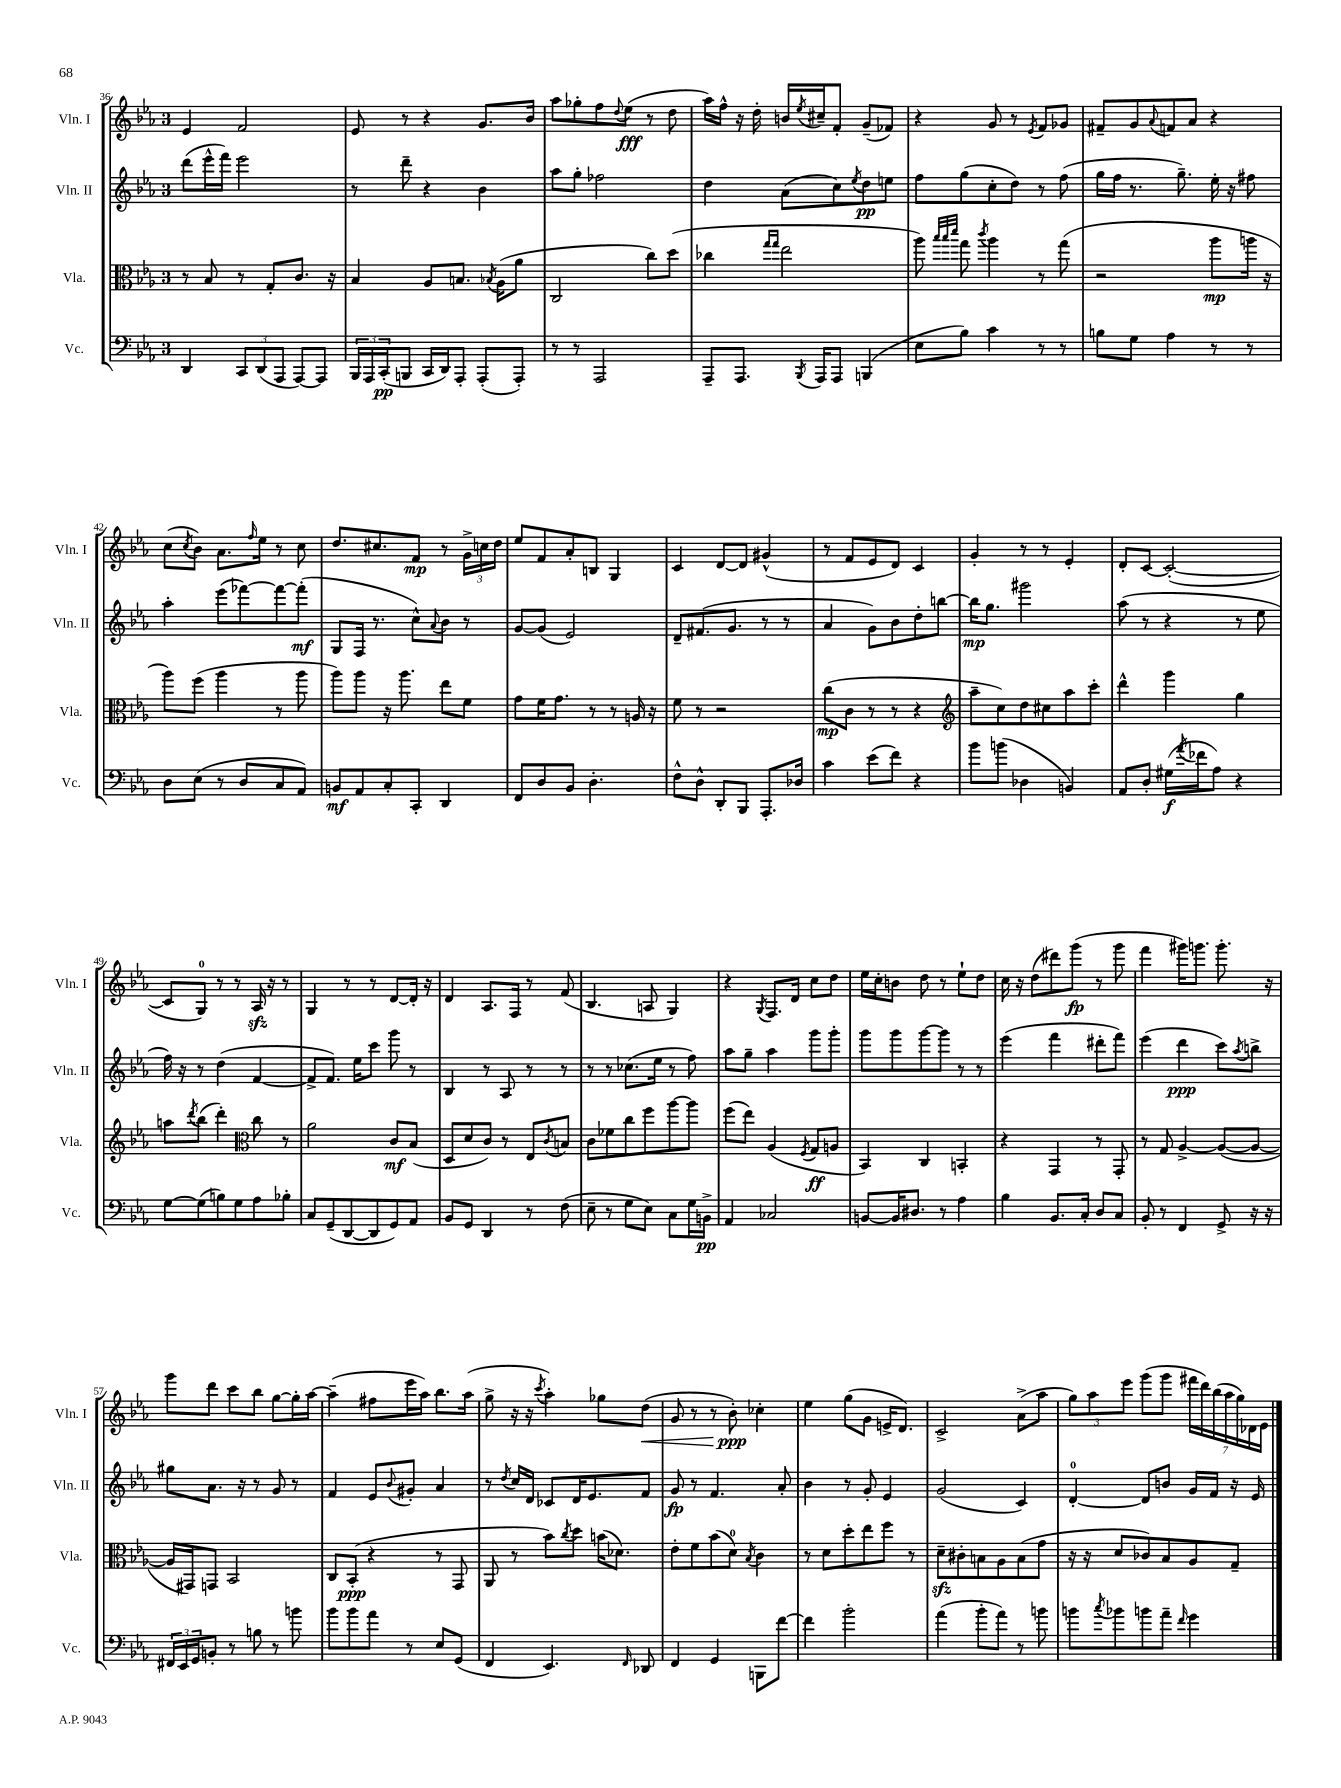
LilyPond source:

<<
\new StaffGroup <<
\new Staff = "s0" \with { instrumentName = "Vln. I" shortInstrumentName = "Vln. I" } {
    \clef treble \key ees \major \once \override Staff.TimeSignature.style = #'single-digit \time 3/4
    ees'4 f'2 |
    ees'8 r8 r4 g'8. bes'16 |
    aes''8 ges''8-. f''8 \appoggiatura { d''8 } ees''8\fff( r8 d''8 |
    aes''16) f''16-^ r16 d''16-. b'16 \acciaccatura { ees''8 } cis''16-- f'8-. g'8--( fes'8) |
    r4 g'8 r8 \acciaccatura { ees'8 } f'8 ges'8 |
    fis'8-- g'8 \appoggiatura { aes'8 } f'8 aes'8 r4 |
    c''8( \acciaccatura { c''8 } bes'8) aes'8. \grace { f''16 } ees''16 r8 c''8 |
    d''8. cis''8. f'8\mp r8 \tuplet 3/2 { g'16-> c''16 d''16 } |
    ees''8 f'8 aes'8-. b8 g4 |
    c'4 d'8~ d'8 gis'4-^( |
    r8 f'8 ees'8 d'8) c'4 |
    g'4-. r8 r8 ees'4-. |
    d'8-. c'8~ c'2~-.( |
    c'8 g8-0) r8 r8 aes16\sfz r16 r8 |
    g4 r8 r8 d'8~ d'16-. r16 |
    d'4 aes8. f16 r8 f'8( |
    bes4. a8 g4) |
    r4 \acciaccatura { g8 } f8. d'16 c''8 d''8 |
    ees''16 c''16-. b'8 d''8 r8 ees''8-! d''8 |
    c''16 r16 d''8( dis'''8) g'''8\fp( r8 g'''8 |
    f'''4 gis'''16) g'''8. g'''8.-. r16 |
    g'''8 d'''8 c'''8 bes''8 g''8~ g''16-. aes''16~ |
    aes''4--( fis''8 ees'''16 aes''16) bes''8. aes''16( |
    g''8-> r16 r16 \acciaccatura { c'''8 } aes''4-.) ges''8 d''8\<( |
    g'8 r8 r8 bes'8-.\ppp\!) ces''4-. |
    ees''4 g''8( g'8 e'16-> d'8.) |
    c'2-> aes'8->( aes''8 |
    \tuplet 3/2 { g''8) aes''8 ees'''8 } g'''8( g'''8 \tuplet 7/4 { fis'''16 d'''16) bes''16( aes''16 g''16) des'16 ees'16 } \bar "|." |
}
\new Staff = "s1" \with { instrumentName = "Vln. II" shortInstrumentName = "Vln. II" } {
    \clef treble \key ees \major \once \override Staff.TimeSignature.style = #'single-digit \time 3/4
    d'''8( ees'''16-^ f'''16) ees'''2 |
    r8 d'''8-- r4 bes'4 |
    aes''8 g''8-. fes''2 |
    d''4 aes'8( c''8) \acciaccatura { ees''8 } d''8\pp e''8 |
    f''8 g''8( c''8-. d''8) r8 f''8( |
    g''16 f''16 r8. g''8.--) ees''16-. r16 fis''8 |
    aes''4-. ees'''8( fes'''8~) fes'''8~ fes'''8-.\mf( |
    g8 f16 r8. c''8-^) \appoggiatura { aes'8 } bes'8 r8 |
    g'8~ g'8( ees'2) |
    d'8-- fis'8.( g'8. r8 r8 |
    aes'4 g'8) bes'8 d''8-. b''8~ |
    b''16\mp g''8. gis'''2 |
    aes''8( r8 r4 r8 ees''8 |
    f''16) r16 r8 d''4( f'4~ |
    f'8-> f'8.) ees''16 c'''8 g'''8 r8 |
    bes4 r8 aes8 r8 r8 |
    r8 r8 ces''8.( ees''16 r8 f''8) |
    aes''8 g''8-- aes''4 g'''8 g'''8-. |
    g'''8 g'''8 g'''8~ g'''8 r8 r8 |
    ees'''4( f'''4 dis'''8-. f'''8) |
    ees'''4( d'''4\ppp c'''8) \acciaccatura { aes''8 } b''8-> |
    gis''8 aes'8. r16 r8 g'8 r8 |
    f'4 ees'8 \appoggiatura { bes'8 } gis'8-. aes'4 |
    r8 \acciaccatura { d''8 } c''16 d'16 ces'8 d'16 ees'8. f'8 |
    g'8\fp r8 f'4. aes'8-. |
    bes'4 r8 g'8-. ees'4 |
    g'2( c'4) |
    d'4-0~-. d'8 b'8 g'16 f'16 r16 ees'16 \bar "|." |
}
\new Staff = "s2" \with { instrumentName = "Vla." shortInstrumentName = "Vla." } {
    \clef alto \key ees \major \once \override Staff.TimeSignature.style = #'single-digit \time 3/4
    r8 bes8 r8 g8-. c'8. r16 |
    bes4 aes8 b8. \acciaccatura { bes8 } aes16( aes'8 |
    c2 c''8) d''8( |
    ces''4 \grace { g''16 g''16 } ees''2 |
    aes''8) \grace { bes''32 bes''32 d'''32 } g''8 \acciaccatura { c'''8 } aes''4 r8 g''8( |
    r2 aes''8\mp a''16 r16 |
    aes''8) f''8( aes''4 r8 aes''8 |
    aes''8) aes''8 r16 aes''8. ees''8 f'8 |
    g'8 f'16 g'8. r8 r8 a16 r16 |
    f'8 r8 r2 |
    c''8\mp( c'8 r8 r8 r4 |
    \clef treble aes''8-- c''8) d''8 cis''8 aes''8 c'''8-. |
    d'''4-^ g'''4 g''4 |
    a''8 \acciaccatura { d'''8 } bes''8( d'''4-.) \clef alto c''8 r8 |
    aes'2 c'8\mf bes8( |
    d8 d'8 c'8) r8 ees8 \acciaccatura { c'8 } b8 |
    c'8 fes'8 c''8 f''8 aes''8~ aes''8 |
    f''8( ees''8) aes4( \acciaccatura { f8 } g8\ff a8 |
    bes,4) c4 b,4-. |
    r4 g,4 r8 g,8-. |
    r8 g8 aes4~-> aes8~( aes8~ |
    aes16 gis,16) g,8 bes,2 |
    c8 bes,8-.\ppp( r4 r8 g,8 |
    aes,8 r8 bes'8) \acciaccatura { c''8 } d''8 b'16( des'8.) |
    ees'8-. f'8 bes'8( d'8-0) \acciaccatura { bes8 } c'4 |
    r8 d'8 d''8-. ees''8 f''8 r8 |
    d'8--\sfz cis'8-. b8 aes8 b8( g'8 |
    r16 r16 d'8 ces'8) bes8 aes8 g8-- \bar "|." |
}
\new Staff = "s3" \with { instrumentName = "Vc." shortInstrumentName = "Vc." } {
    \clef bass \key ees \major \once \override Staff.TimeSignature.style = #'single-digit \time 3/4
    d,4 \tuplet 3/2 { c,8 d,8( aes,,8 } aes,,8~) aes,,8 |
    \tuplet 3/2 { bes,,16 aes,,16 c,16-.\pp( } b,,8 c,16 d,16) aes,,8-. aes,,8-.( aes,,8-.) |
    r8 r8 aes,,2 |
    aes,,8-- aes,,8. \acciaccatura { bes,,8 } aes,,16 aes,,8 b,,4( |
    ees8 bes8) c'4 r8 r8 |
    b8 g8 aes4 r8 r8 |
    d8 ees8( r8 d8 c8 aes,8) |
    b,8\mf aes,8 c8-. c,8-. d,4 |
    f,8 d8 bes,8 d4.-. |
    f8-^ d8-^ d,8-. bes,,8 aes,,8.-. des16 |
    c'4 ees'8( f'8) r4 |
    bes'8 b'8( des4 b,4) |
    aes,8 d8-. gis16\f( \acciaccatura { aes'8 } fes'16 aes8) r4 |
    g8~ g8( b8) g8 aes8 bes8-. |
    c8 g,8--( d,8~ d,8 g,8) aes,8 |
    bes,8 g,8 d,4 r8 f8( |
    ees8-- r8 g8 ees8) c8 g16 b,16->\pp |
    aes,4 ces2 |
    b,8~ b,16 dis8. r8 aes4 |
    bes4 bes,8. c16-. d8 c8 |
    bes,8-. r8 f,4 g,8-> r16 r16 |
    \tuplet 3/2 { fis,16 ees,16 g,16 } b,8-. r8 b8 r8 b'8 |
    bes'8 bes'8 aes'8 r8 ees8 g,8( |
    f,4 ees,4.) \grace { f,16 } des,8 |
    f,4 g,4 b,,8 f'8~ |
    f'4 bes'2-. |
    aes'4( bes'8-. aes'8) r8 b'8 |
    b'8 \acciaccatura { c''8 } bes'8 b'8 aes'8-- \grace { f'16 } g'4 \bar "|." |
}
>>
>>
\layout { \context { \Score currentBarNumber = #36 } }
